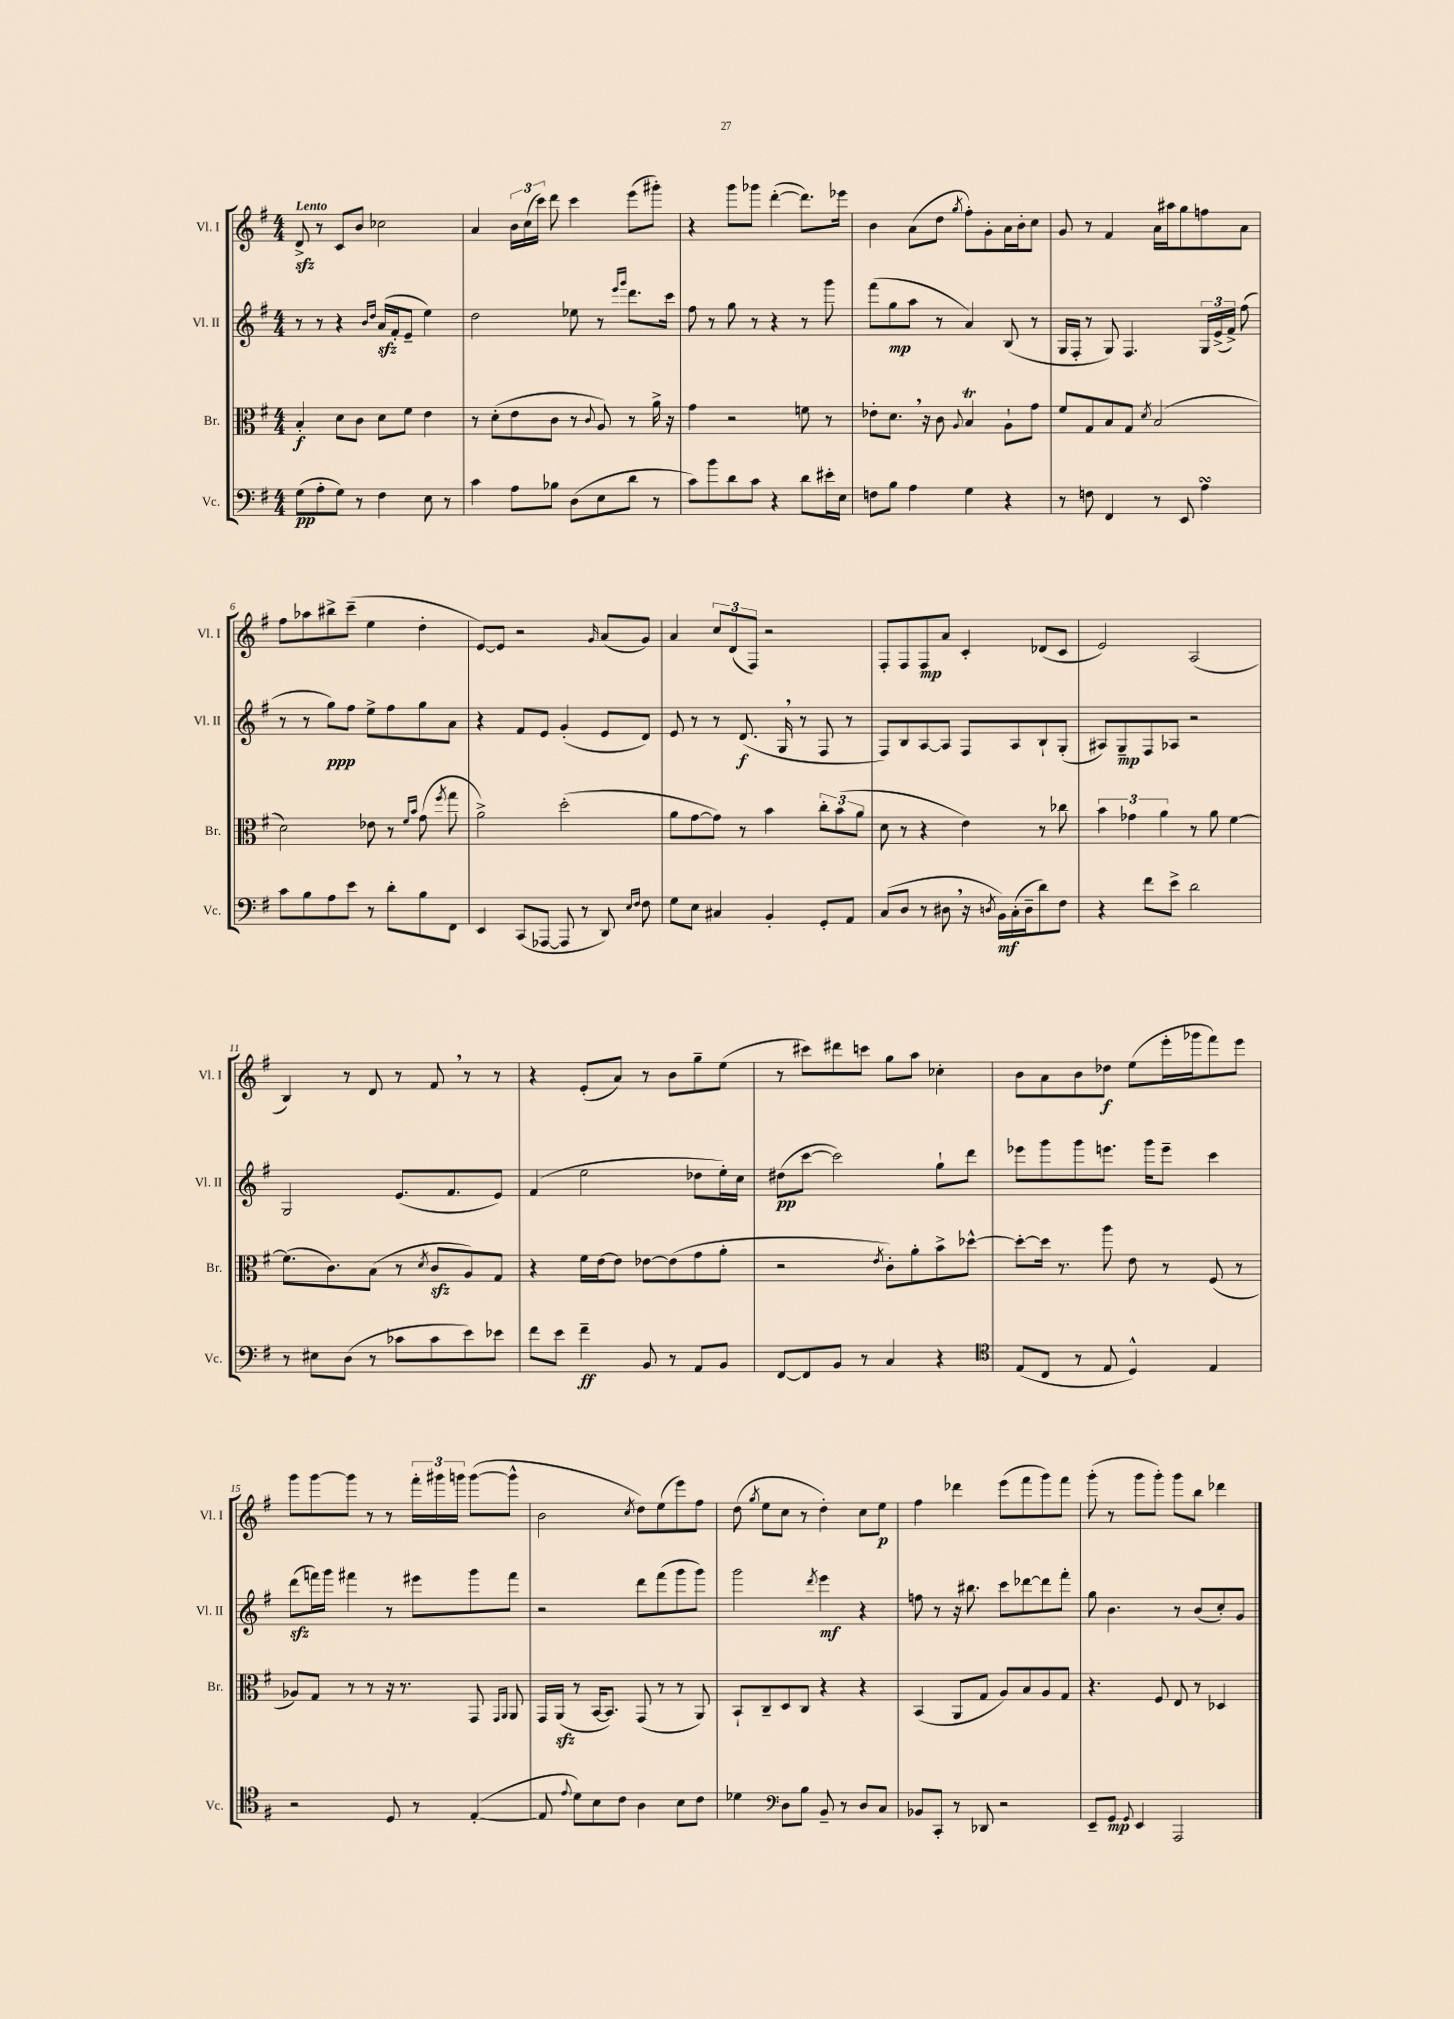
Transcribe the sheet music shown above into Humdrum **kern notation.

**kern	**dynam	**kern	**dynam	**kern	**dynam	**kern	**dynam
*part4	*part4	*part3	*part3	*part2	*part2	*part1	*part1
*staff4	*staff4	*staff3	*staff3	*staff2	*staff2	*staff1	*staff1
*I"Vc.	*	*I"Br.	*	*I"Vl. II	*	*I"Vl. I	*
*I'Vc.	*	*I'Br.	*	*I'Vl. II	*	*I'Vl. I	*
*clefF4	*	*clefC3	*	*clefG2	*	*clefG2	*
*k[f#]	*	*k[f#]	*	*k[f#]	*	*k[f#]	*
*M4/4	*	*M4/4	*	*M4/4	*	*M4/4	*
=1	=1	=1	=1	=1	=1	=1	=1
!	!	!	!	!	!	!LO:TX:a:B:t=Lento	!
(8G\L	pp	4B'/	f	8r	.	8dzz^/	.
8A'\	.	.	.	8r	.	8r	.
8G\J)	.	8d\L	.	4r	.	8c/L	.
8r	.	8c\J	.	.	.	8b/J	.
.	.	.	.	16qqb/LL	.	.	.
.	.	.	.	16qqdd/JJ	.	.	.
4F#\	.	8d\L	.	(16azz/LL	.	2cc-X\	.
.	.	.	.	16f#'/J	.	.	.
.	.	8f#\J	.	8e~/J	.	.	.
8E\	.	4e\	.	4ee\)	.	.	.
8r	.	.	.	.	.	.	.
=2	=2	=2	=2	=2	=2	=2	=2
4c\	.	8r	.	2dd\	.	4a/	.
.	.	(8d'\L	.	.	.	.	.
8A\L	.	8e\	.	.	.	24b\LL	.
.	.	.	.	.	.	(24cc\	.
.	.	.	.	.	.	24ccc\JJ)	.
8B-X\J	.	8c\J	.	.	.	8ddd\	.
(8D\L	.	8r	.	8ee-X\	.	4ccc\	.
.	.	8qqc/	.	.	.	.	.
8E\	.	8A/)	.	8r	.	.	.
.	.	.	.	16qqeee/LL	.	.	.
.	.	.	.	16qqggg/JJ	.	.	.
8d\J	.	8r	.	8.ddd\L	.	(8eee\L	.
8r	.	16a^\	.	.	.	8ggg#X'\J)	.
.	.	16r	.	16ccc\Jk	.	.	.
=3	=3	=3	=3	=3	=3	=3	=3
8c\L)	.	4g\	.	8ff#\	.	4r	.
8b\	.	.	.	8r	.	.	.
8d\	.	2r	.	8gg\	.	8ggg\L	.
8c\J	.	.	.	8r	.	8ggg-X\J	.
4r	.	.	.	4r	.	([4ddd'\	.
8d\L	.	8fn\	.	8r	.	8.ddd\L])	.
16e#X'\L	.	8r	.	8ggg\	.	.	.
16E\JJ	.	.	.	.	.	16eee-X\Jk	.
=4	=4	=4	=4	=4	=4	=4	=4
8Fn\L	.	8e-X'\L	.	(8fff#\L	.	4b\	.
8B\J	.	8.d,\J	.	8gg\	mp	.	.
4A\	.	.	.	8aa\J	.	(8a\L	.
.	.	16r	.	.	.	.	.
.	.	8c\	.	8r	.	8dd\J	.
.	.	8qqA/	.	.	.	8qgg/	.
4G\	.	4Bt/	.	4a/)	.	8ff#'\L)	.
.	.	.	.	.	.	8g'\	.
4r	.	8A`\L	.	(8B/	.	16a\L	.
.	.	.	.	.	.	16b'\J	.
.	.	8g\J	.	8r	.	8cc\J	.
=5	=5	=5	=5	=5	=5	=5	=5
8r	.	8f#/L	.	16G/LL	.	8g/	.
.	.	.	.	16F#'/JJ	.	.	.
8Fn\	.	8G/	.	8r	.	8r	.
4FF#/	.	8B/	.	8G/)	.	4f#/	.
.	.	8G/J	.	4.F#/	.	.	.
.	.	8qd/	.	.	.	.	.
8r	.	(2B/	.	.	.	16a\LL	.
.	.	.	.	.	.	16aa#X\J	.
8EE/	.	.	.	.	.	8gg\	.
4AsSSS\	.	.	.	24G/LL	.	8ffn\	.
.	.	.	.	(24e^/	.	.	.
.	.	.	.	24f#^/JJ)	.	.	.
.	.	.	.	(8ff#\	.	8a\J	.
!!LO:LB:g=z
=6	=6	=6	=6	=6	=6	=6	=6
8c\L	.	2d\)	.	8r	.	8ff#\L	.
8B\	.	.	.	8r	.	8aa-X\	.
8A\	.	.	.	8gg\L)	ppp	8bb#X^\	.
8e\J	.	.	.	8ff#\J	.	(8ccc~\J	.
8r	.	8e-X\	.	8ee^\L	.	4ee\	.
8d'\L	.	8r	.	8ff#\	.	.	.
.	.	16qqf#/LL	.	.	.	.	.
.	.	16qqb/JJ	.	.	.	.	.
8B\	.	(8g\	.	8gg\	.	4dd'\	.
.	.	8qff#/	.	.	.	.	.
8FF#\J	.	8gg\	.	8a\J	.	.	.
=7	=7	=7	=7	=7	=7	=7	=7
4EE/	.	2a^\)	.	4r	.	[8e/L)	.
.	.	.	.	.	.	8e/J]	.
(8CC/L	.	.	.	8f#/L	.	2r	.
[8AAA-X/J	.	.	.	8e/J	.	.	.
8AAA-/]	.	(2dd'\	.	(4g'/	.	.	.
8r	.	.	.	.	.	.	.
.	.	.	.	.	.	16qqg/	.
8DD/)	.	.	.	8e/L	.	(8a/L	.
16qqE/LL	.	.	.	.	.	.	.
16qqF#/JJ	.	.	.	.	.	.	.
8F#\	.	.	.	8d/J)	.	8g/J)	.
=8	=8	=8	=8	=8	=8	=8	=8
8G\L	.	8a\L	.	8e/	.	4a/	.
8E\J	.	[8g\	.	8r	.	.	.
4C#X/	.	8g\J])	.	8r	.	12cc/L	.
.	.	.	.	.	.	(12d/	.
.	.	8r	.	(8.d/	f	.	.
.	.	.	.	.	.	12F#/J)	.
4BB'/	.	4b\	.	.	.	2r	.
.	.	.	.	16G,/	.	.	.
.	.	.	.	8r	.	.	.
8GG'/L	.	12cc'\L	.	8F#/	.	.	.
.	.	(12b\	.	.	.	.	.
8AA/J	.	.	.	8r	.	.	.
.	.	12a\J	.	.	.	.	.
=9	=9	=9	=9	=9	=9	=9	=9
(8C/L	.	8d\	.	8F#/L)	.	8F#'/L	.
8D/J	.	8r	.	8B/	.	8F#/	.
8r	.	4r	.	[8A/	.	8F#/	mp
8D#X,\	.	.	.	8A/J]	.	8a/J	.
16r	.	4e\)	.	8F#/L	.	4c'/	.
8qDn/	.	.	.	.	.	.	.
16BB\LL)	mf	.	.	.	.	.	.
(16C'\	.	.	.	8A/	.	.	.
16D~\J	.	.	.	.	.	.	.
8d\)	.	8r	.	8B`/	.	(8d-X/L	.
8F#\J	.	8cc-X\	.	(8G'/J	.	8c/J	.
=10	=10	=10	=10	=10	=10	=10	=10
4r	.	6b\	.	8A#X/L)	.	2e/)	.
.	.	.	.	8G~/	mp	.	.
.	.	6g-X\	.	.	.	.	.
8f#\L	.	.	.	8F#/	.	.	.
.	.	6a\	.	.	.	.	.
8e^\J	.	.	.	8A-X/J	.	.	.
2d\	.	8r	.	2r	.	(2A/	.
.	.	8a\	.	.	.	.	.
.	.	[4f#\	.	.	.	.	.
!!LO:LB:g=z
=11	=11	=11	=11	=11	=11	=11	=11
8r	.	(8.f#\L]	.	2G/	.	4B/)	.
8E#X\L	.	.	.	.	.	.	.
.	.	8.c\)	.	.	.	.	.
(8D\J	.	.	.	.	.	8r	.
8r	.	(8B\J	.	.	.	8d/	.
8c-X\L	.	8r	.	(8.e/L	.	8r	.
.	.	8qd/	.	.	.	.	.
8c-\	.	8czz/L	.	.	.	8f#,/	.
.	.	.	.	8.f#/	.	.	.
8e\)	.	8A/)	.	.	.	8r	.
8e-X\J	.	8G/J	.	8e/J)	.	8r	.
=12	=12	=12	=12	=12	=12	=12	=12
8f#\L	.	4r	.	(4f#/	.	4r	.
8e\J	.	.	.	.	.	.	.
4f#~\	ff	16f#\LL	.	2ee\	.	(8e'/L	.
.	.	[16e\J	.	.	.	.	.
.	.	8e\J]	.	.	.	8a/J)	.
8BB/	.	[8e-X\L	.	.	.	8r	.
8r	.	(8e-\]	.	.	.	8b\L	.
8AA/L	.	8g\	.	8dd-X\L	.	8gg~\	.
8BB/J	.	8a'\J	.	16ee'\L)	.	(8ee\J	.
.	.	.	.	16cc\JJ	.	.	.
=13	=13	=13	=13	=13	=13	=13	=13
[8FF#/L	.	2r	.	(8dd#X\L	pp	8r	.
8FF#/]	.	.	.	[8ccc\J	.	8ccc#X\L)	.
8BB/J	.	.	.	2ccc\])	.	8ddd#X\	.
8r	.	.	.	.	.	8cccn\J	.
.	.	8qe/	.	.	.	.	.
4C/	.	8c'\L)	.	.	.	8gg\L	.
.	.	8a'\	.	.	.	8aa\J	.
4r	.	8b^\	.	8gg`\L	.	4cc-X'\	.
.	.	[8dd-X^^\J	.	8ddd\J	.	.	.
=14	=14	=14	=14	=14	=14	=14	=14
*clefC4	*	*	*	*	*	*	*
(8E/L	.	8dd-'\L_	.	8eee-X\L	.	8b\L	.
8C/J	.	16dd-\Jk]	.	8ggg\	.	8a\	.
.	.	8.r	.	.	.	.	.
8r	.	.	.	8ggg\	.	8b\	.
8E/	.	8aa\	.	8.eeen\J	.	8dd-X\J	f
4D^^/)	.	8e\	.	.	.	(8ee\L	.
.	.	.	.	16ggg\KL	.	.	.
.	.	8r	.	8eee~\J	.	16eee'\L	.
.	.	.	.	.	.	16ggg-X\J	.
4E/	.	(8F#/	.	4ccc\	.	8fff#\)	.
.	.	8r	.	.	.	8eee\J	.
!!LO:LB:g=z
=15	=15	=15	=15	=15	=15	=15	=15
2r	.	8A-X/L)	.	(8dddzz\L	.	8ggg\L	.
.	.	8G/J	.	16fffn\L)	.	[8ggg\	.
.	.	.	.	16ggg\JJ	.	.	.
.	.	8r	.	4fff#X\	.	8ggg\J]	.
.	.	8r	.	.	.	8r	.
8D/	.	16r	.	8r	.	8r	.
.	.	8.r	.	.	.	.	.
8r	.	.	.	8eee#X\L	.	24fff#'\LL	.
.	.	.	.	.	.	24ggg#X\	.
.	.	.	.	.	.	24gggn\JJ	.
([4E'/	.	8GG/	.	8ggg\	.	([8ggg\L	.
.	.	16qqGG/LL	.	.	.	.	.
.	.	16qqAA/JJ	.	.	.	.	.
.	.	8AA/	.	8fff#\J	.	8ggg^^\J]	.
=16	=16	=16	=16	=16	=16	=16	=16
8E/]	.	16GG/LL	.	2r	.	2b\	.
.	.	(16AAzz/JJ	.	.	.	.	.
8qqe/	.	.	.	.	.	.	.
8d\L)	.	8r	.	.	.	.	.
8B\	.	[16BB/KL	.	.	.	.	.
.	.	8.BB/J])	.	.	.	.	.
8c\J	.	.	.	.	.	.	.
.	.	.	.	.	.	8qcc/	.
4A\	.	(8GG/	.	8ddd\L	.	8dd\L)	.
.	.	8r	.	(8fff#\	.	(8ee\	.
8B\L	.	8r	.	8ggg\	.	8eee\)	.
8c\J	.	8AA/)	.	8ggg\J)	.	8ff#\J	.
=17	=17	=17	=17	=17	=17	=17	=17
4d-X\	.	8BB`/L	.	2ggg\	.	(8dd\	.
.	.	.	.	.	.	8qgg/	.
.	.	8C~/	.	.	.	8ee\L	.
*clefF4	*	*	*	*	*	*	*
8D\L	.	8D/	.	.	.	8cc\J	.
8B\J	.	8C/J	.	.	.	8r	.
.	.	.	.	8qddd/	.	.	.
8BB~/	.	4r	.	4eee\	mf	4dd'\)	.
8r	.	.	.	.	.	.	.
8D/L	.	4r	.	4r	.	8cc\L	.
8C/J	.	.	.	.	.	8ee\J	p
=18	=18	=18	=18	=18	=18	=18	=18
8BB-X/L	.	(4BB/	.	8ffn\	.	4ff#\	.
8CC'/J	.	.	.	8r	.	.	.
8r	.	8AA/L	.	16r	.	4ddd-X\	.
.	.	.	.	8.bb#X\	.	.	.
8DD-X/	.	8G/J	.	.	.	.	.
2r	.	8A/L)	.	8ccc\L	.	(8eee\L	.
.	.	8B/	.	[8ddd-X\	.	8fff#\	.
.	.	8A/	.	8ddd-\]	.	8ggg\)	.
.	.	8G/J	.	8fff#'\J	.	8fff#\J	.
=19	=19	=19	=19	=19	=19	=19	=19
8EE~/L	.	4.r	.	8gg\	.	(8ggg'\	.
8GG/J	mp	.	.	4.b\	.	8r	.
8qqGG/	.	.	.	.	.	.	.
4EE/	.	.	.	.	.	8ggg\L	.
.	.	8F#/	.	.	.	8ggg'\J)	.
2AAA/	.	8E/	.	8r	.	8ggg\L	.
.	.	8r	.	(8b/L	.	8bb\J	.
.	.	4D-X/	.	8cc'/)	.	4ddd-X\	.
.	.	.	.	8g/J	.	.	.
==	==	==	==	==	==	==	==
*-	*-	*-	*-	*-	*-	*-	*-
